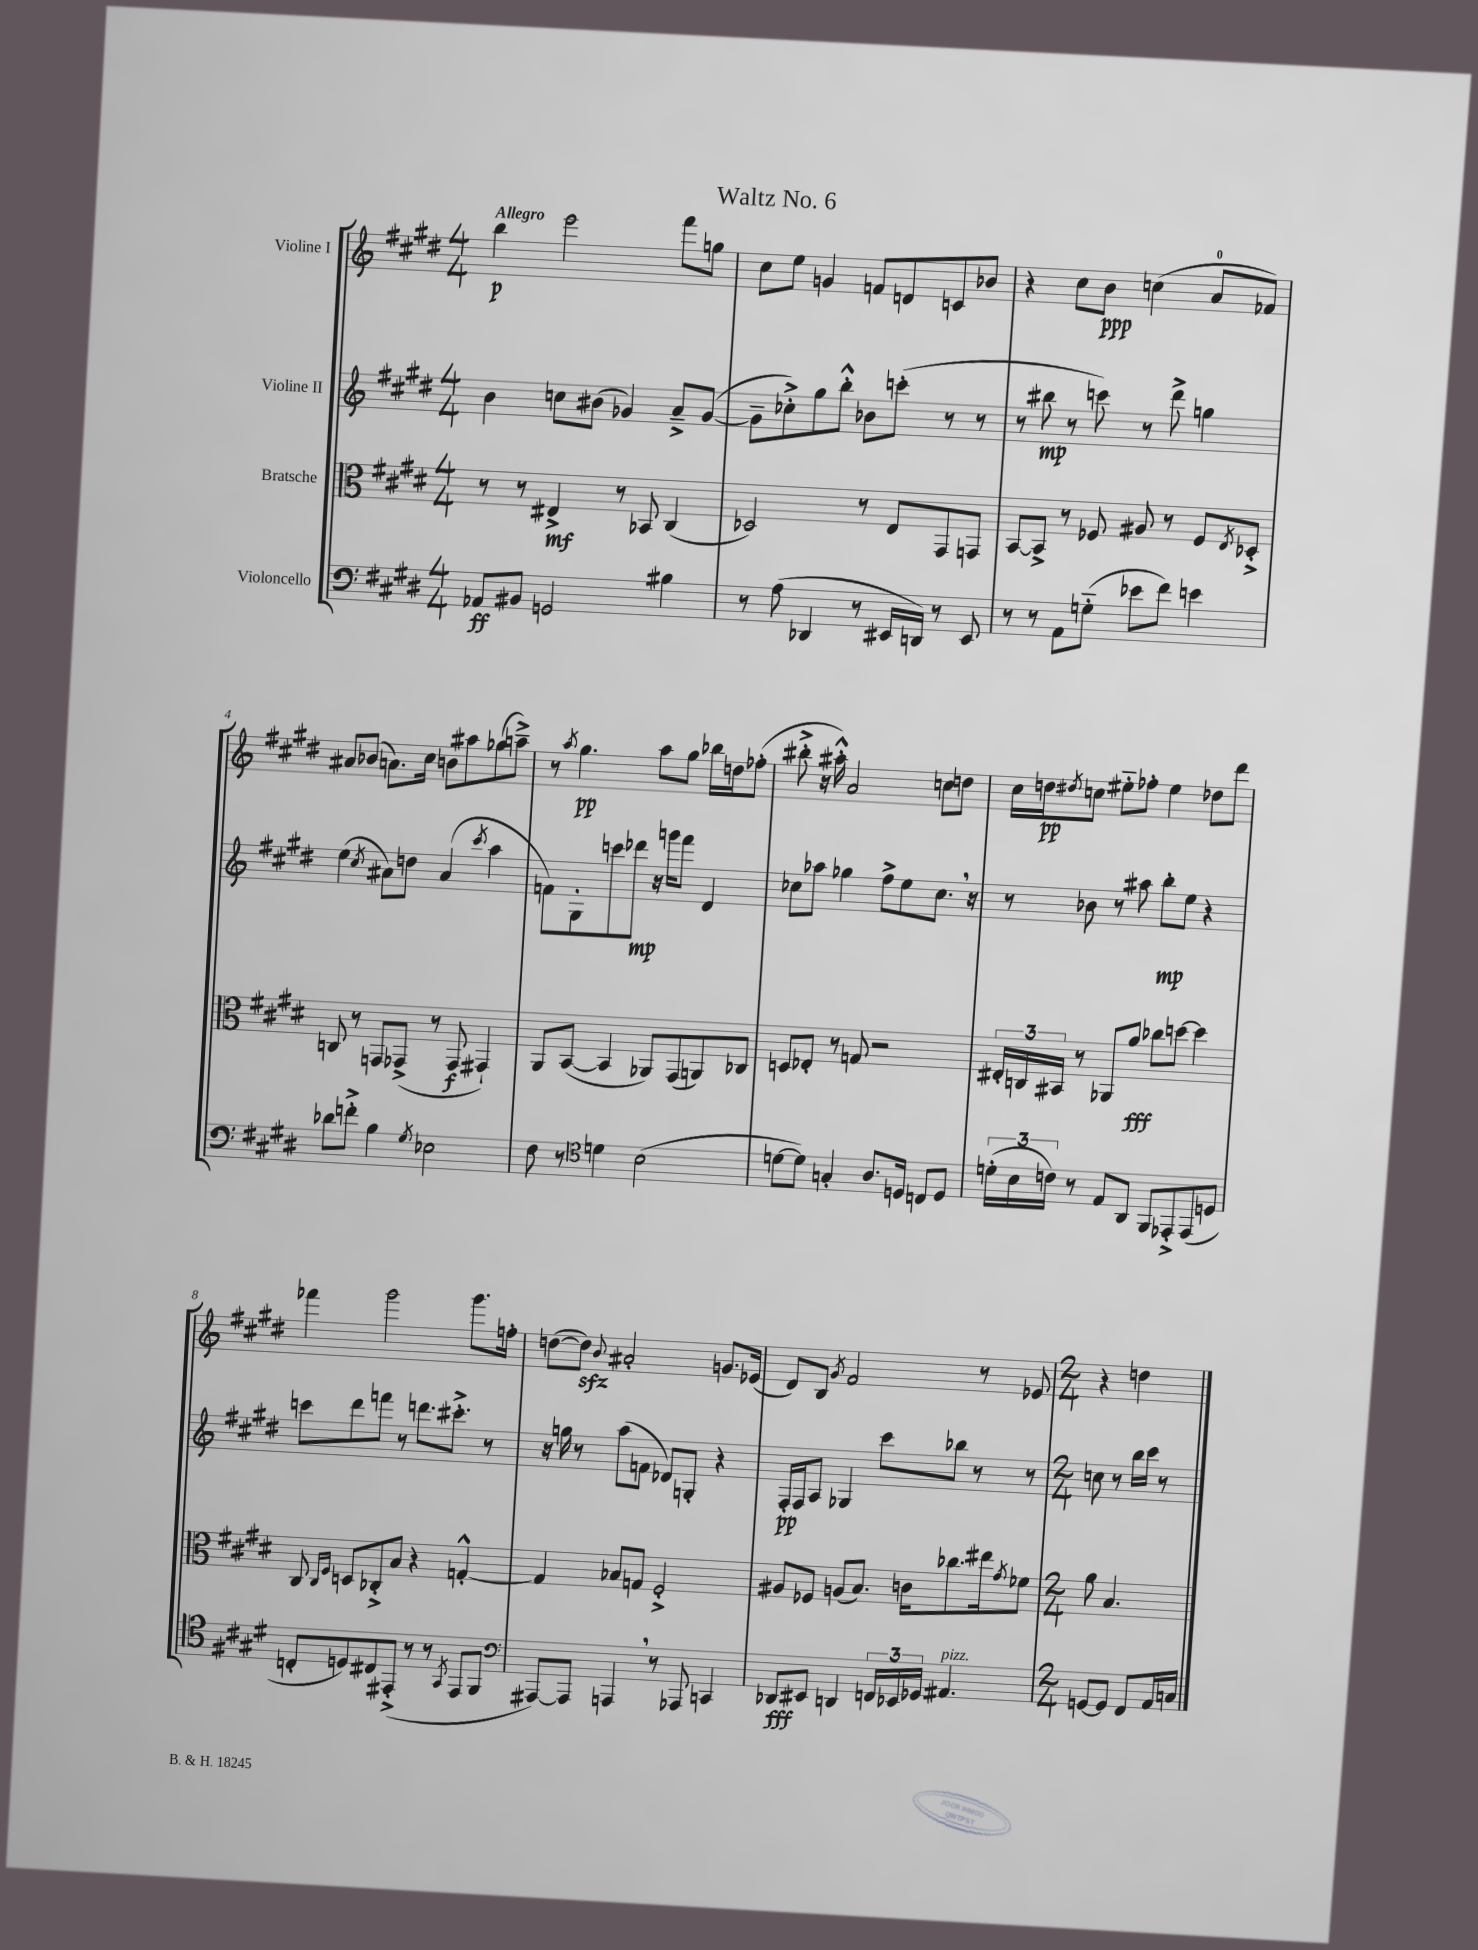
\header { title = "Waltz No. 6" }
<<
\new StaffGroup <<
\new Staff = "s0" \with { instrumentName = "Violine I" } {
    \clef treble \key e \major \numericTimeSignature \time 4/4 \tempo "Allegro"
    b''4\p e'''2 fis'''8 g''8 |
    cis''8 e''8 g'4 f'8 d'8 c'8 bes'8 |
    r4 cis''8 b'8\ppp c''4( a'8-0 fes'8) |
    ais'8 bes'8( a'8.) cis''16 b'8 ais''8 ges''8( a''8--->) |
    r8 \acciaccatura { a''8 } gis''4.\pp a''8 gis''8 bes''16 d''16 fes''8-.( |
    bis''8-.-> r16 ais''16-.-^) a'2 c''8 d''8 |
    cis''16 d''16\pp \acciaccatura { dis''8 } c''8 eis''8-_ fes''8-. eis''4 des''8 dis'''8 |
    fes'''4 gis'''2 gis'''8. f''16-. |
    d''8~( d''8\sfz) \appoggiatura { b'8 } ais'2-. g'8. ees'16( |
    dis'8) b8 \acciaccatura { gis'8 } fis'2 r8 ees'8 |
    \numericTimeSignature \time 2/4 r4 d''4 \bar "|." |
}
\new Staff = "s1" \with { instrumentName = "Violine II" } {
    \clef treble \key e \major \numericTimeSignature \time 4/4
    b'4 c''8 bis'8( ges'4) a'8---> ges'8~( |
    ges'8-- ces''8-.->) gis''8 b''8-.-^ bes'8 c'''8-.( r8 r8 |
    r8 bis''8\mp r8 c'''8) r8 dis'''8-> g''4 |
    e''4( \acciaccatura { cis''8 } ais'8) d''8 ais'4( \acciaccatura { cis'''8 } a''4 |
    f'8) gis8-. c'''8 des'''8\mp r16 g'''16 fis'''8 dis'4 |
    ces''8 aes''8 ges''4 fis''8-> e''8 ces''8. \breathe r16 |
    r8 bes'8 r8 ais''8 b''8-.\mp e''8 r4 |
    c'''8 dis'''8 f'''8 r8 d'''8. cis'''8.-.-> r8 |
    r16 g''16 r8 a''8( f'8 des'8) g8-. r4 |
    fis16-.\pp fis16 a8 ges4 cis'''8 bes''8 r8 r8 |
    \numericTimeSignature \time 2/4 c''8 r8 b''16 cis'''16 r8 \bar "|." |
}
\new Staff = "s2" \with { instrumentName = "Bratsche" } {
    \clef alto \key e \major \numericTimeSignature \time 4/4
    r8 r8 eis4->\mf r8 bes,8 cis4( |
    des2) r8 e8 gis,8 g,8 |
    b,8~ b,8-> r8 fes8 ais8 r8 fes8 \acciaccatura { e8 } des8-.-> |
    c8 r8 g,8 ges,8->( r8 ges,8\f gis,4-!) |
    a,8 b,8~( b,4 aes,8) gis,8( a,8) ces8 |
    d8 ees8-. r8 g8 r2 |
    \tuplet 3/2 { eis16-. c16 bis,16 } r8 aes,8 a'8\fff ces''8 d''8~ d''4 |
    cis8 \grace { cis16 fis16 } d8 ces8-.-> b8 r4 g4~-.-^ |
    g4 bes8 g8 fis2-.-> |
    ais8 fes8 a8( b8.) c'16 ces''8. eis''16 \acciaccatura { gis'8 } fes'8 |
    \numericTimeSignature \time 2/4 a'8 b4. \bar "|." |
}
\new Staff = "s3" \with { instrumentName = "Violoncello" } {
    \clef bass \key e \major \numericTimeSignature \time 4/4
    aes,8\ff bis,8 g,2 bis4 |
    r8 a8( des,4 r8 eis,16 d,16) r8 eis,8 |
    r8 r8 a,8 g8-_( ees'8 fis'8) e'4 |
    des'8 f'8-.-> b4 \acciaccatura { gis8 } ees2 |
    fis8 r8 \clef tenor d'4 b2( |
    d'8~ d'8) g4-. a8. d16 c8 d8 |
    \tuplet 3/2 { d'16-.( b16 c'16) } r8 e8 a,8 fis,8 ees,8-.-> ees,8( d8 |
    c8-. d8) cis8 eis,8-.->( r8 r8 \acciaccatura { gis,8 } eis,8 fis,8 |
    \clef bass ais,,8~) ais,,8 a,,4 \breathe r8 aes,,8 c,4 |
    des,8\fff eis,8 d,4 \tuplet 3/2 { f,16 ees,16 ges,16 } ais,4.^\markup { \italic "pizz." } |
    \numericTimeSignature \time 2/4 g,8~ g,8 fis,8 a,16 c16 \bar "|." |
}
>>
>>
